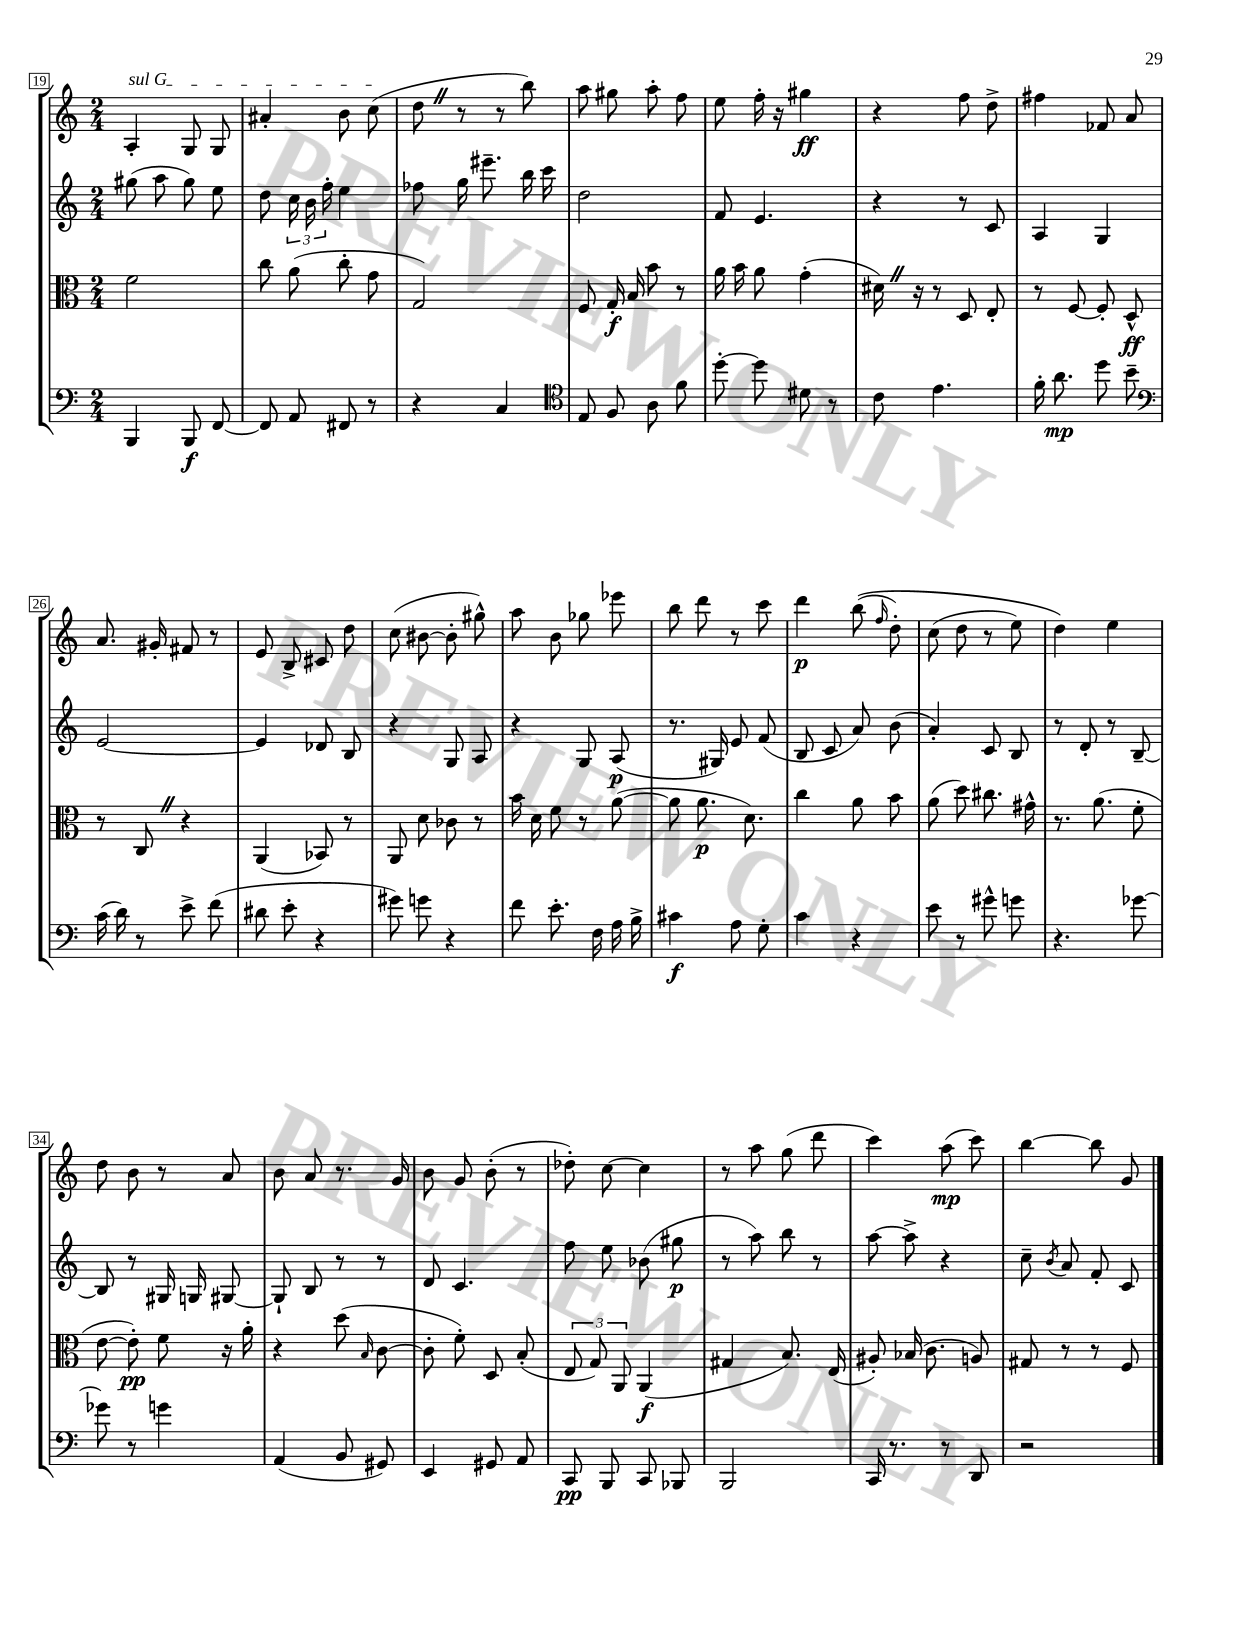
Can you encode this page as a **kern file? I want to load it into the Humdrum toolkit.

**kern	**dynam	**kern	**dynam	**kern	**dynam	**kern	**dynam
*part4	*part4	*part3	*part3	*part2	*part2	*part1	*part1
*staff4	*staff4	*staff3	*staff3	*staff2	*staff2	*staff1	*staff1
*clefF4	*	*clefC3	*	*clefG2	*	*clefG2	*
*k[]	*	*k[]	*	*k[]	*	*k[]	*
*M2/4	*	*M2/4	*	*M2/4	*	*M2/4	*
=19	=19	=19	=19	=19	=19	=19	=19
!	!	!	!	!	!	!LO:TX:a:i:t=sul G	!
4BBB/	.	2f\	.	(8gg#X\	.	4A'/	.
.	.	.	.	8aa\	.	.	.
8BBB/	f	.	.	8gg#\)	.	8G/	.
[8FF/	.	.	.	8ee\	.	8G/	.
=20	=20	=20	=20	=20	=20	=20	=20
8FF/]	.	8cc\	.	8dd\	.	4a#X'/	.
8AA/	.	(8a\	.	24cc\	.	.	.
.	.	.	.	24b\	.	.	.
.	.	.	.	24ff'\	.	.	.
8FF#X/	.	8cc'\	.	4ee\	.	8b\	.
8r	.	8g\	.	.	.	(8cc\	.
=21	=21	=21	=21	=21	=21	=21	=21
4r	.	2G/)	.	8ff-X\	.	8ddZ\	.
.	.	.	.	16gg\	.	8r	.
.	.	.	.	8.eee#X~\	.	.	.
4C/	.	.	.	.	.	8r	.
.	.	.	.	16bb\	.	8bb\)	.
.	.	.	.	16ccc\	.	.	.
=22	=22	=22	=22	=22	=22	=22	=22
*clefC4	*	*	*	*	*	*	*
8E/	.	8F/	.	2dd\	.	8aa\	.
8F/	.	16G'/	f	.	.	8gg#X\	.
.	.	16B/	.	.	.	.	.
8A\	.	8b\	.	.	.	8aa'\	.
8f\	.	8r	.	.	.	8ff\	.
=23	=23	=23	=23	=23	=23	=23	=23
[8dd'\	.	16a\	.	8f/	.	8ee\	.
.	.	16b\	.	.	.	.	.
8dd\]	.	8a\	.	4.e/	.	16ff'\	.
.	.	.	.	.	.	16r	.
8d#X\	.	(4g'\	.	.	.	4gg#X\	ff
8r	.	.	.	.	.	.	.
=24	=24	=24	=24	=24	=24	=24	=24
8c\	.	16d#XZ\)	.	4r	.	4r	.
.	.	16r	.	.	.	.	.
4.e\	.	8r	.	.	.	.	.
.	.	8D/	.	8r	.	8ff\	.
.	.	8E'/	.	8c/	.	8dd^\	.
=25	=25	=25	=25	=25	=25	=25	=25
16f'\	.	8r	.	4A/	.	4ff#X\	.
8.a\	mp	.	.	.	.	.	.
.	.	[8F/	.	.	.	.	.
8dd\	.	8F'/]	.	4G/	.	8f-X/	.
8b~\	.	8D^^/	ff	.	.	8a/	.
!!LO:LB:g=z
=26	=26	=26	=26	=26	=26	=26	=26
*clefF4	*	*	*	*	*	*	*
(16c\	.	8r	.	[2e/	.	8.a/	.
16d\)	.	.	.	.	.	.	.
8r	.	8CZ/	.	.	.	.	.
.	.	.	.	.	.	16g#X'/	.
8e^\	.	4r	.	.	.	8f#X/	.
(8f\	.	.	.	.	.	8r	.
=27	=27	=27	=27	=27	=27	=27	=27
8d#X\	.	(4AA/	.	4e/]	.	8e/	.
8e'\	.	.	.	.	.	8B^/	.
4r	.	8BB-X/)	.	8d-X/	.	8c#X/	.
.	.	8r	.	8B/	.	8dd\	.
=28	=28	=28	=28	=28	=28	=28	=28
8g#X\)	.	8AA/	.	4r	.	(8cc\	.
8gn\	.	8d\	.	.	.	[8b#X\	.
4r	.	8c-X\	.	8G/	.	8b#'\]	.
.	.	8r	.	8A/	.	8gg#X^^\)	.
=29	=29	=29	=29	=29	=29	=29	=29
8f\	.	16b\	.	4r	.	8aa\	.
.	.	16d\	.	.	.	.	.
8.e'\	.	8f\	.	.	.	8b\	.
.	.	8r	.	8G/	.	8gg-X\	.
16F\	.	.	.	.	.	.	.
16A\	.	([8a\	.	(8A/	p	8eee-X\	.
16B^\	.	.	.	.	.	.	.
=30	=30	=30	=30	=30	=30	=30	=30
4c#X\	f	8a\]	.	8.r	.	8bb\	.
.	.	8.a\	p	.	.	8ddd\	.
.	.	.	.	16G#X/)	.	.	.
8A\	.	.	.	8e/	.	8r	.
.	.	8.d\)	.	.	.	.	.
8G'\	.	.	.	(8f/	.	8ccc\	.
=31	=31	=31	=31	=31	=31	=31	=31
4c\	.	4cc\	.	8B/	.	4ddd\	p
.	.	.	.	8c/	.	.	.
4r	.	8a\	.	8a/)	.	((8bb\	.
.	.	.	.	.	.	16qqff/	.
.	.	8b\	.	(8b\	.	8dd'\)	.
=32	=32	=32	=32	=32	=32	=32	=32
8e\	.	(8a\	.	4a'/)	.	(8cc\	.
8r	.	8dd\)	.	.	.	8dd\	.
8g#X^^\	.	8.cc#X\	.	8c/	.	8r	.
8gn\	.	.	.	8B/	.	8ee\)	.
.	.	16g#X^^\	.	.	.	.	.
=33	=33	=33	=33	=33	=33	=33	=33
4.r	.	8.r	.	8r	.	4dd\)	.
.	.	.	.	8d'/	.	.	.
.	.	(8.a\	.	.	.	.	.
.	.	.	.	8r	.	4ee\	.
[8g-X\	.	8f'\	.	[8B~/	.	.	.
!!LO:LB:g=z
=34	=34	=34	=34	=34	=34	=34	=34
8g-X\]	.	[8e\	.	8B/]	.	8dd\	.
8r	.	8e'\])	pp	8r	.	8b\	.
4gn\	.	8f\	.	16G#X/	.	8r	.
.	.	.	.	16Gn/	.	.	.
.	.	16r	.	[8G#X/	.	8a/	.
.	.	16a'\	.	.	.	.	.
=35	=35	=35	=35	=35	=35	=35	=35
(4AA/	.	4r	.	8G#`/]	.	8b\	.
.	.	.	.	8B/	.	8a/	.
8BB/	.	(8dd\	.	8r	.	8.r	.
.	.	16qqB/	.	.	.	.	.
8GG#X/)	.	[8c\	.	8r	.	.	.
.	.	.	.	.	.	16g/	.
=36	=36	=36	=36	=36	=36	=36	=36
4EE/	.	8c'\]	.	8d/	.	8b\	.
.	.	8f'\)	.	4.c/	.	8g/	.
8GG#X/	.	8D/	.	.	.	(8b'\	.
8AA/	.	(8B'/	.	.	.	8r	.
=37	=37	=37	=37	=37	=37	=37	=37
8CC/	pp	12E/	.	8ff\	.	8dd-X'\)	.
.	.	12G/)	.	.	.	.	.
8BBB/	.	.	.	8ee\	.	[8cc\	.
.	.	12AA/	.	.	.	.	.
8CC/	.	(4AA/	f	(8b-X\	.	4cc\]	.
8BBB-X/	.	.	.	8gg#X\	p	.	.
=38	=38	=38	=38	=38	=38	=38	=38
2BBB/	.	4G#X/	.	8r	.	8r	.
.	.	.	.	8aa\)	.	8aa\	.
.	.	8.B/)	.	8bb\	.	(8gg\	.
.	.	.	.	8r	.	8ddd\	.
.	.	(16E/	.	.	.	.	.
=39	=39	=39	=39	=39	=39	=39	=39
16CC/	.	8A#X'/)	.	[8aa\	.	4ccc\)	.
8.r	.	.	.	.	.	.	.
.	.	(16B-X/	.	8aa^\]	.	.	.
.	.	8.c\	.	.	.	.	.
8r	.	.	.	4r	.	(8aa\	mp
8DD/	.	8An/)	.	.	.	8ccc\)	.
=40	=40	=40	=40	=40	=40	=40	=40
2r	.	8G#X/	.	8cc~\	.	[4bb\	.
.	.	.	.	8qb/	.	.	.
.	.	8r	.	8a/	.	.	.
.	.	8r	.	8f'/	.	8bb\]	.
.	.	8F/	.	8c/	.	8g/	.
==	==	==	==	==	==	==	==
*-	*-	*-	*-	*-	*-	*-	*-
